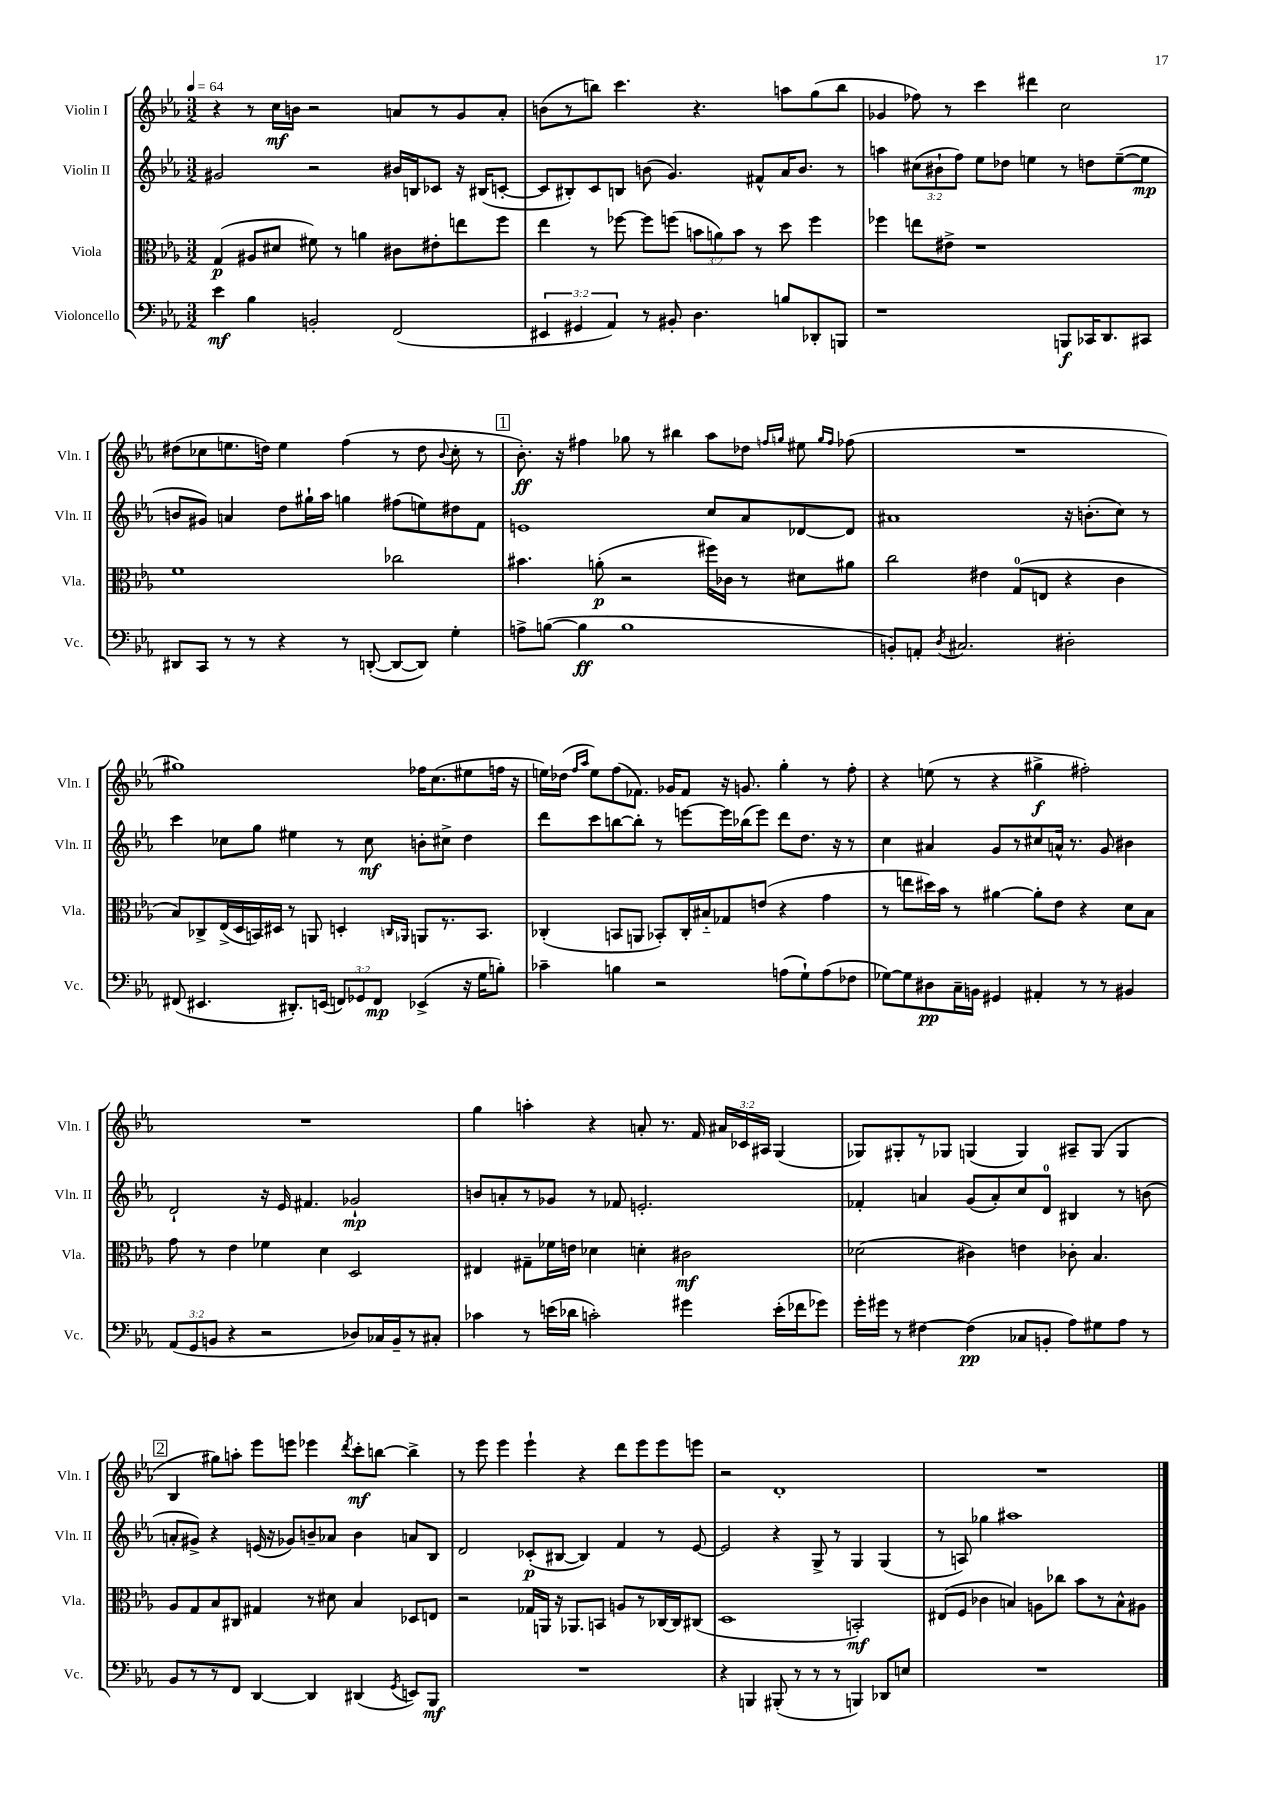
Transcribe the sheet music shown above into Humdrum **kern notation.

**kern	**kern	**kern	**kern
*staff4	*staff3	*staff2	*staff1
*clefF4	*clefC3	*clefG2	*clefG2
*k[b-e-a-]	*k[b-e-a-]	*k[b-e-a-]	*k[b-e-a-]
*M3/2	*M3/2	*M3/2	*M3/2
*MM64	*MM64	*MM64	*MM64
4e-\	(4G/	2g#/	4r
4B-\	8A#/L	.	8r
.	8d#/J	.	16cc\LL
.	.	.	16b\JJ
2BB'/	8f#\)	2r	2r
.	8r	.	.
.	4a\	.	.
(2FF/	8c#\L	16b#/LL	8a/L
.	.	16B/J	.
.	8e#'\	8c-/J	8r
.	8ee\	16r	8g/
.	.	(16B#/LK	.
.	8ff\J	[8c'/J	8a'/J
=	=	=	=
6EE#/	4ee-\	8c/]L	(8b\L
.	.	8B#'/)	8r
6GG#/	.	.	.
.	8r	8c/	8bb\J)
6AA-/)	.	.	.
.	[8ff-\	8B/J	4.ccc\
8r	8ff-\]L	(8b\	.
8BB#'/	(8ff\J	4.g/)	.
4.D\	12b\L	.	4.r
.	12a\)	.	.
.	12b\J	.	.
.	8r	8f#^^/L	.
8B/L	8dd\	16a-/K	8aa\L
.	.	8.b/J	.
8DD-'/	4ff\	.	(8gg\
8BBB/J	.	8r	8bb\J
=	=	=	=
1r	4ff-\	4aa\	4g-/
.	8ee\L	(12cc#\L	8ff-\)
.	.	12b#`\	.
.	8e#^\J	.	8r
.	.	12ff\J)	.
.	1r	8ee-\L	4ccc\
.	.	8dd-\J	.
.	.	4ee\	4ddd#\
8BBB/L	.	8r	2cc\
16CC-/K	.	8dd\L	.
8.DD/	.	.	.
.	.	([8ee~\	.
8CC#/J	.	8ee\]J	.
=	=	=	=
8DD#/L	1f	8b/L	(8dd#\L
8CC/J	.	8g#/J)	8cc-\
8r	.	4a/	8.ee\
8r	.	.	.
.	.	.	16dd\Jk)
4r	.	8dd\L	4ee\
.	.	16gg#`\L	.
.	.	16aa-\JJ	.
8r	.	4gg\	(4ff\
([8DD'/	.	.	.
8DD/_L	2cc-\	(8ff#\L	8r
8DD/]J)	.	8ee\)	8dd\
.	.	.	8qqb-/
4G'\	.	8dd#\	8cc-'\
.	.	8f\J	8r
=	=	=	=
8A^\L	4.b#\	1e	8.b-'\)
([8B\J	.	.	.
.	.	.	16r
4B\]	.	.	4ff#\
.	(8a'\	.	.
1B	2r	.	8gg-\
.	.	.	8r
.	.	.	4bb#\
.	16ff#\LL)	8cc/L	8aa-\L
.	16c-\JJ	.	.
.	8r	8a-/	8dd-\J
.	.	.	16qqff/LL
.	.	.	16qqgg/JJ
.	8d#\L	[8d-/	8ee#\
.	.	.	16qqgg/LL
.	.	.	16qqff/JJ
.	8a#\J	8d-/]J	(8ff-\
=	=	=	=
8BB'/L)	2cc\	1a#	1.r
8AA'/J	.	.	.
8qD/	.	.	.
2.C#/	.	.	.
.	4e#\	.	.
.	(8G/L	.	.
.	8E/J	.	.
2D#'\	4r	16r	.
.	.	(8.b'\L	.
.	4c\	8cc\J)	.
.	.	8r	.
=	=	=	=
(8FF#/	8B-/L)	4ccc\	1gg#)
4.EE#/	8C-^/	.	.
.	(16E-^/L	8cc-\L	.
.	16D/	.	.
.	16BB/)	8gg\J	.
.	16D#/JJ	.	.
8.DD#'/L)	8r	4ee#\	.
.	8AA/	.	.
(16EE/Jk	.	.	.
12FF/L)	4D'/	8r	.
12GG-/	.	.	.
.	.	8cc-\	.
12FF/J	.	.	.
.	16qqC/LL	.	.
.	16qqAA-/JJ	.	.
(4EE-^/	8AA/L	8b'\L	16ff-\LK
.	.	.	(8.cc\
.	8.r	8cc#^\J	.
16r	.	4dd\	8ee#\
16G\LK	8.BB/J	.	.
8B'\J)	.	.	16ff\Jk
.	.	.	16r
=	=	=	=
4c-~\	(4C-'/	8ddd\L	16ee\LL)
.	.	.	(16dd-\JJ
.	.	.	16qqff/LL
.	.	.	16qqaa-/JJ
.	.	8ccc\	8ee\L)
4B\	8BB/L	[8bb\	(8ff\
.	8AA/J	8bb'\]J	8.f-\J)
2r	8BB-'/L)	8r	.
.	.	.	16g-/LK
.	16C-'/L	[8eee\L	8f-/J
.	16B#'~/J	.	.
.	8G-/	16eee\]L	16r
.	.	(16bb-\J	8.g/
.	(8e/J	8eee\J)	.
(8A\L	4r	8ddd\L	4gg'\
8G`\)	.	8.dd\J	.
(8A\	4g\	.	8r
.	.	16r	.
8F-\J	.	8r	8ff'\
=	=	=	=
[8G-\L)	8r	4cc\	4r
8G-\]	8ee\L	.	.
8D#\	16dd#\L)	4a#/	(8ee\
.	16b-\JJ	.	.
16C~\L	8r	.	8r
16BB\JJ	.	.	.
4GG#/	[4a#\	8g/L	4r
.	.	8r	.
4AA#'/	8a#'\]L	8cc#/	4gg#^\
.	8e-\J	16a^^/Jk	.
.	.	8.r	.
8r	4r	.	2ff#'\)
8r	.	8g/	.
4BB#/	8d\L	4b#\	.
.	8B-\J	.	.
=	=	=	=
(12AA-/L	8g\	2d`/	1.r
12GG/	.	.	.
.	8r	.	.
12BB/J	.	.	.
4r	4e-\	.	.
2r	4f-\	16r	.
.	.	16e-/	.
.	.	4.f#/	.
.	4d\	.	.
8D-/L)	2D/	2g-`/	.
16C-/L	.	.	.
16BB~/J	.	.	.
8r	.	.	.
8C#'/J	.	.	.
=	=	=	=
4c-\	4E#/	8b/L	4gg\
.	.	8a'/	.
8r	8G#~\L	8r	4aa'\
(16e\LL	16f-\L	8g-/J	.
16d-\JJ	16e\JJ	.	.
2c'\)	4d-\	8r	4r
.	.	8f-/	.
.	4d'\	2.e'/	8a'/
.	.	.	8.r
4g#\	2c#\	.	.
.	.	.	16f/
.	.	.	24a#/LL
.	.	.	24c-/
.	.	.	24A#/JJ
(16e'\LL	.	.	(4G/
16f-\J	.	.	.
8g-\J)	.	.	.
=	=	=	=
16g'\LL	(2d-\	4f-'/	8G-/L)
16g#\JJ	.	.	.
8r	.	.	8G#'/
[4F#\	.	4a/	8r
.	.	.	8G-/J
(4F#\]	4c#\)	(8g/L	(4G/
.	.	8a'/)	.
8C-/L	4e\	8cc/	4G/)
8BB'/J	.	8d/J	.
8A-\L)	8c-'\	4B#/	8A#~/L
8G#\	4.B-/	.	(8G/J
8A-\J	.	8r	4G/
8r	.	(8b\	.
=	=	=	=
8BB-/L	8A-/L	8a'/L	4B-/
8r	8G/	8g#^/J)	.
8r	8B-/	4r	8gg#\L)
8FF/J	8C#/J	.	8aa'\J
[4DD/	4G#/	(16e/	8eee-\L
.	.	16r	.
.	.	8g-/L)	8eee\J
4DD/]	8r	8b~/	4eee-\
.	8d#\	8a-/J	.
.	.	.	8qddd/
(4DD#/	4B-/	4b\	8ccc'\L
.	.	.	[8bb\J
8qGG/	.	.	.
8EE/L)	8D-/L	8a/L	4bb^\]
8BBB-/J	8E/J	8B-/J	.
=	=	=	=
1.r	2r	2d/	8r
.	.	.	8eee-\
.	.	.	4eee-\
.	16G-/LL	(8c-'/L	4eee-`\
.	16AA/JJ	.	.
.	16r	[8B#/J	.
.	8.AA-/L	.	.
.	.	4B#/])	4r
.	8BB/J	.	.
.	8A/L	4f/	8ddd\L
.	8r	.	8eee-\
.	[16C-/L	8r	8eee-\
.	16C-/]J	.	.
.	(8C#/J	[8e-/	8eee\J
=	=	=	=
4r	1D	2e-/]	2r
4BBB/	.	.	.
(8BBB#'/	.	4r	1d'
8r	.	.	.
8r	.	8G^/	.
8r	.	8r	.
4BBB/)	2BB'/)	4G/	.
8DD-/L	.	(4G/	.
8E/J	.	.	.
=	=	=	=
1.r	(8E#/L	8r	1.r
.	8F/J	8A/)	.
.	4c-\	4gg-\	.
.	4B/)	1aa#	.
.	8A\L	.	.
.	8cc-\J	.	.
.	8b-\L	.	.
.	8r	.	.
.	8B^^\	.	.
.	8A#\J	.	.
==	==	==	==
*-	*-	*-	*-
